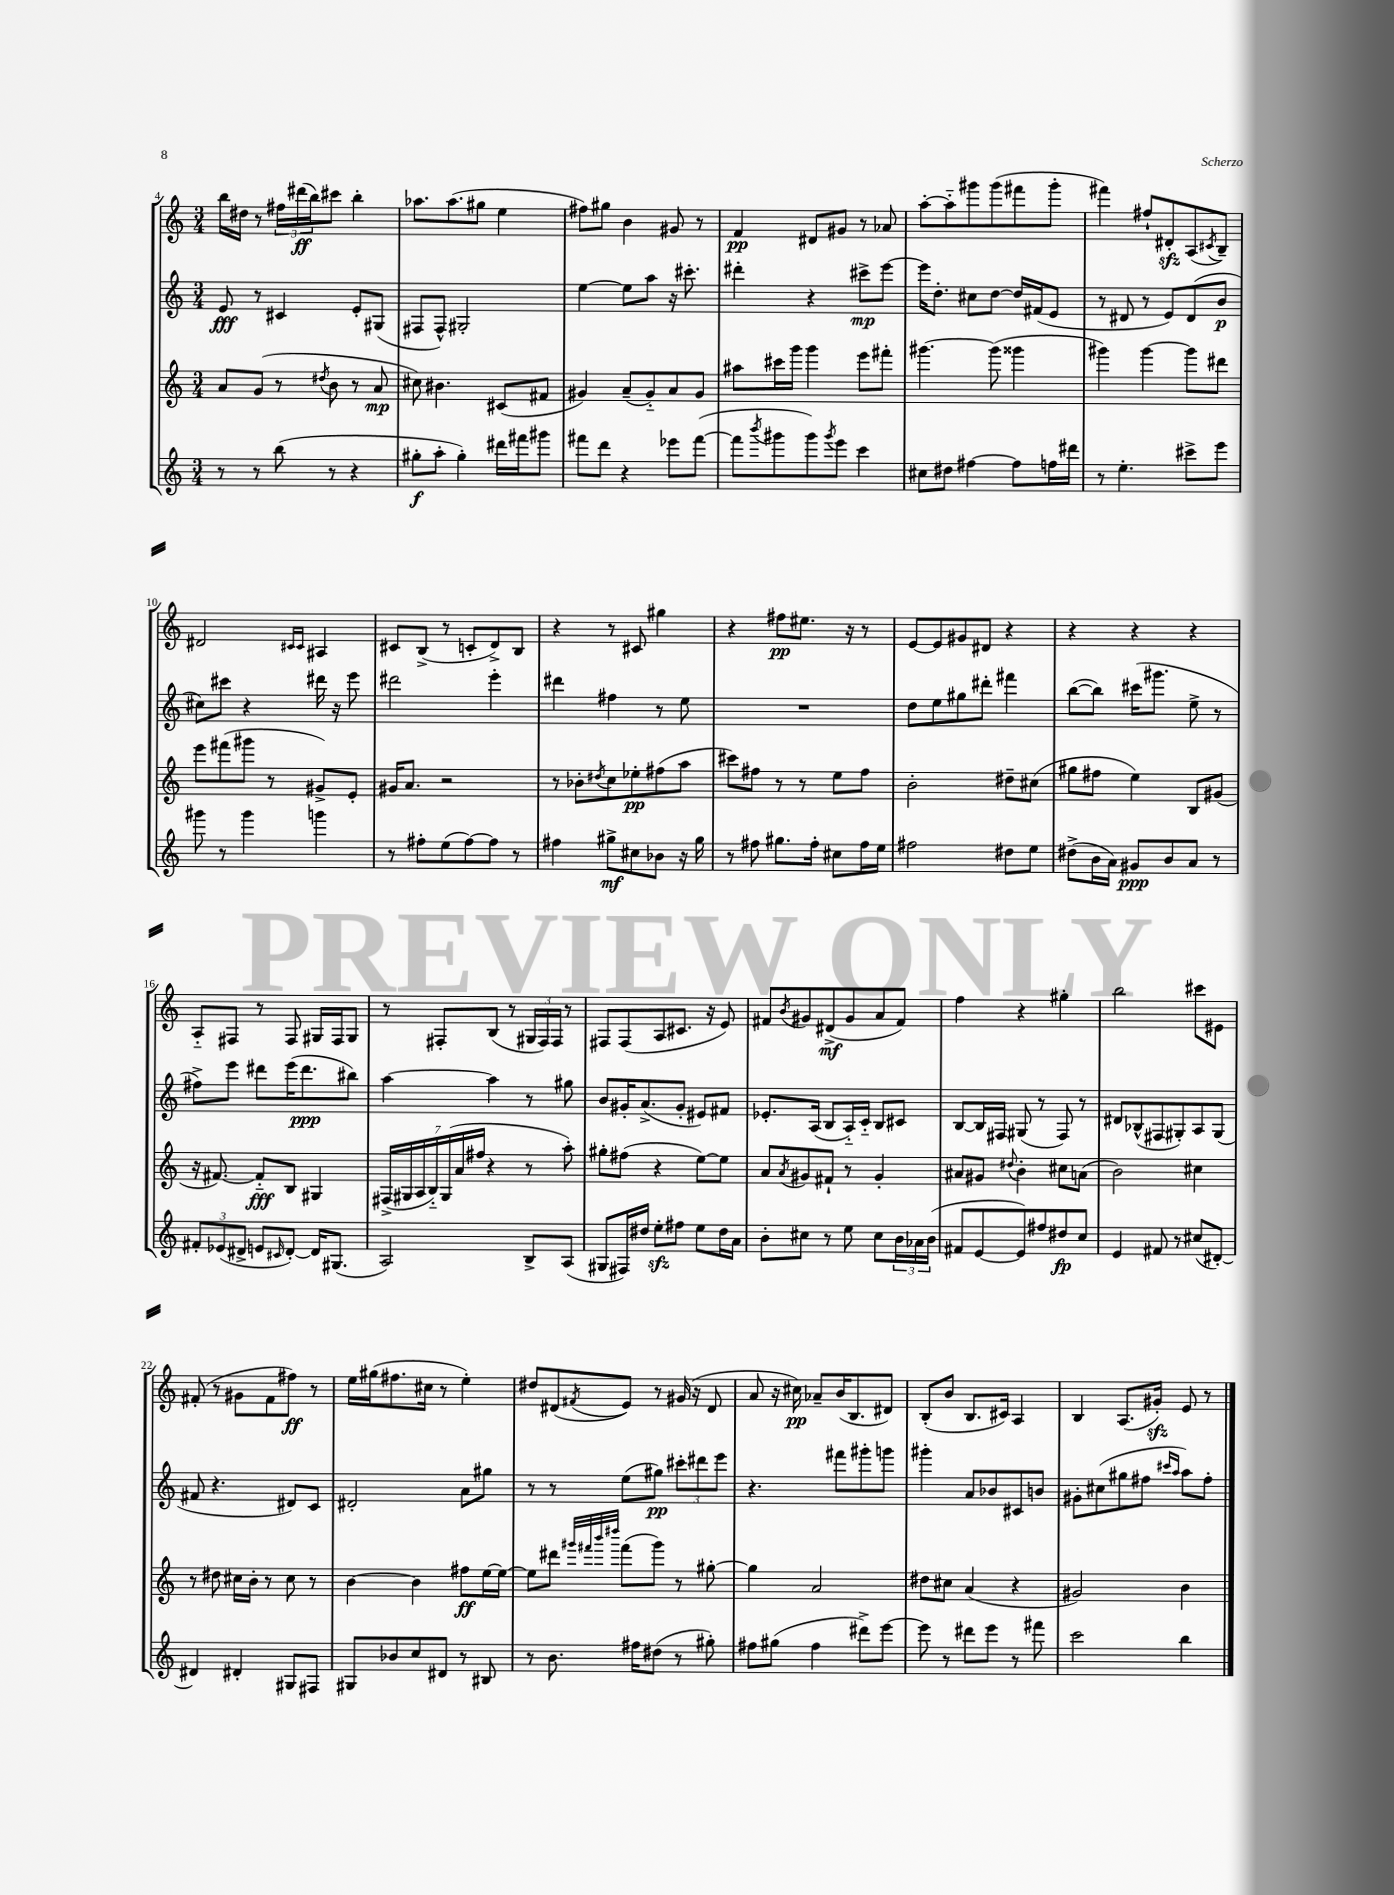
<<
\new StaffGroup <<
\new Staff = "s0" {
    \clef treble \key c \major \numericTimeSignature \time 3/4
    b''16 dis''16 r8 \tuplet 3/2 { fis''16 dis'''16\ff( b''16) } cis'''8 b''4-. |
    aes''8. aes''8.( gis''8 e''4 |
    fis''8) gis''8 b'4 gis'8 r8 |
    f'4\pp dis'8 gis'8 r8 aes'8 |
    a''8~-. a''8-_ gis'''8 gis'''8( fis'''8 gis'''8-. |
    fis'''4) fis''8-! dis'8-.\sfz a8( \acciaccatura { cis'8 } b8--) |
    dis'2 \grace { cis'16 cis'16 } ais4 |
    cis'8 b8->( r8 c'8-. d'8->) b8 |
    r4 r8 cis'8 gis''4 |
    r4 fis''8\pp eis''8. r16 r8 |
    e'8~ e'8 gis'8 dis'8 r4 |
    r4 r4 r4 |
    a8-_ fis8 r8 fis8 gis16 fis16 gis8 |
    r8 fis8-. b8( r8 \tuplet 3/2 { gis16 fis16) fis16 } r8 |
    fis8 fis8( a8 cis'8. r16 e'8) |
    fis'8 \acciaccatura { b'8 } gis'8 dis'8->\mf( gis'8 a'8 fis'8) |
    f''4 r4 gis''4-. |
    b''2 cis'''8 eis'8 |
    fis'8-.( r8 gis'8 fis'8 fis''8\ff) r8 |
    e''16 gis''16( fis''8. cis''16 r8 e''4-.) |
    dis''8 dis'8( \acciaccatura { fis'8 } e'8) r8 gis'16( r16 dis'8 |
    a'8 r16 cis''16\pp) aes'8-- b'16( b8. dis'8) |
    b8-.( b'8 b8. cis'16) a4 |
    b4 a8.( gis'16-.\sfz) e'8 r8 \bar "|." |
}
\new Staff = "s1" {
    \clef treble \key c \major \numericTimeSignature \time 3/4
    e'8\fff r8 cis'4 e'8-. gis8( |
    fis8 fis8-^) gis2-. |
    e''4~ e''8 a''8 r16 cis'''8.-. |
    dis'''4-. r4 cis'''8->\mp e'''8~ |
    e'''16 d''8.-. cis''8 d''8~ d''16 fis'16( e'8 |
    r8 dis'8 r8 e'8) dis'8( b'8\p |
    cis''8) cis'''8 r4 dis'''16 r16 e'''8 |
    dis'''2 e'''4-. |
    dis'''4 fis''4 r8 e''8 |
    R2. |
    d''8 e''8 gis''8 dis'''8-. fis'''4 |
    b''8~( b''8) cis'''16( gis'''8. e''8-> r8 |
    fis''8->) e'''8 dis'''8 e'''16( dis'''8.\ppp bis''8) |
    a''4~ a''4 r8 gis''8 |
    b'8 gis'16-. a'8.->( gis'8-. eis'8) fis'8 |
    ees'8.-. a16( b8 a16-_) c'16-_ b8 cis'8 |
    b8~ b16 fis16 gis8( r8 fis8) r8 |
    dis'8 bes8-^( fis8 gis8-.) a8 gis8( |
    fis'8 r4. dis'8) c'8 |
    dis'2-. a'8 gis''8 |
    r8 r8 e''8( gis''8\pp) \tuplet 3/2 { cis'''8-. dis'''8 e'''8 } |
    r4. fis'''8 gis'''8-. g'''8 |
    gis'''4-. a'8 bes'8 cis'8 b'8 |
    gis'8-. cis''8( gis''8 fis''8 \grace { cis'''16 a''16 } a''8) fis''8-. \bar "|." |
}
\new Staff = "s2" {
    \clef treble \key c \major \numericTimeSignature \time 3/4
    a'8 g'8( r8 \acciaccatura { dis''8 } b'8 r8 a'8\mp |
    cis''8) bis'4. cis'8( fis'8 |
    gis'4) a'8--( gis'8-_) a'8 gis'8 |
    ais''8 cis'''16 g'''16 g'''4 e'''8 fis'''8-. |
    gis'''4.~ gis'''8( gisis'''4 |
    gis'''4) gis'''4~ gis'''8 dis'''8 |
    e'''8 fis'''8( gis'''8 r8 gis'8->) e'8-. |
    gis'16 a'8. r2 |
    r8 bes'8-. \acciaccatura { dis''8 } c''8 ees''8-.\pp fis''8( a''8 |
    cis'''8) fis''8 r8 r8 e''8 fis''8 |
    b'2-. dis''8-- cis''8( |
    gis''8 fis''8 e''4) b8 gis'8( |
    r16 fis'8.~) fis'8-_\fff b8 gis4 |
    \tuplet 7/4 { fis16->( gis16 a16 b16-_) gis16( a'16 fis''16 } r4 r8 a''8-.) |
    gis''8-. fis''8( r4 e''8~) e''8 |
    a'8 \acciaccatura { a'8 } gis'8 fis'8-! r8 gis'4-. |
    ais'8 gis'8 \appoggiatura { dis''8 } b'4-. cis''8 a'8( |
    b'2) cis''4 |
    r8 dis''8 cis''16 b'16-. r8 cis''8 r8 |
    b'4~ b'4 fis''8\ff e''16~ e''16~ |
    e''8 dis'''8 \grace { gis'''32 fis'''32 b'''32 dis''''32 } fis'''8( gis'''8) r8 gis''8~-. |
    gis''4 a'2 |
    dis''8 cis''8 a'4( r4 |
    gis'2) b'4 \bar "|." |
}
\new Staff = "s3" {
    \clef treble \key c \major \numericTimeSignature \time 3/4
    r8 r8 b''8( r8 r4 |
    gis''8-.\f a''8-. gis''4-.) dis'''16 fis'''16 gis'''8 |
    fis'''8 d'''8 r4 ees'''8 fis'''8~( |
    fis'''8 \acciaccatura { b'''8 } gis'''8 gis'''8) \acciaccatura { gis'''8 } e'''8 c'''4 |
    cis''8 dis''8 fis''4~ fis''8 f''16 dis'''16 |
    r8 e''4.-. cis'''8-> e'''8 |
    gis'''8 r8 gis'''4 g'''4 |
    r8 fis''8-. e''8( fis''8~) fis''8 r8 |
    fis''4 gis''8->\mf cis''8 bes'8 r16 gis''16 |
    r8 fis''8 gis''8. fis''16-. cis''8 fis''16 e''16 |
    fis''2 dis''8 e''8 |
    dis''8->( b'16 a'16) gis'8\ppp b'8 a'8 r8 |
    \tuplet 3/2 { fis'8-. ees'8( dis'8-> } e'8 \grace { cis'16 } dis'8~-.) dis'16 gis8.( |
    a2) b8-> a8( |
    gis8 fis16) dis''16 e''8-.\sfz fis''8 e''8 dis''16 a'16 |
    b'8-. cis''8 r8 e''8 cis''8 \tuplet 3/2 { b'16 aes'16 b'16( } |
    fis'8 e'8~ e'8) fis''8 dis''8\fp c''8 |
    e'4 fis'8 r8 cis''8( dis'8~-.) |
    dis'4 dis'4-. gis8 fis8 |
    gis8 bes'8 c''8 dis'8 r8 bis8 |
    r8 b'8. fis''16 dis''8( r8 gis''8-.) |
    fis''8 gis''8( fis''4 dis'''8->) e'''8~ |
    e'''8 r8 dis'''8 e'''8 r8 fis'''8 |
    c'''2 b''4 \bar "|." |
}
>>
>>
\layout { \context { \Score currentBarNumber = #4 } }
